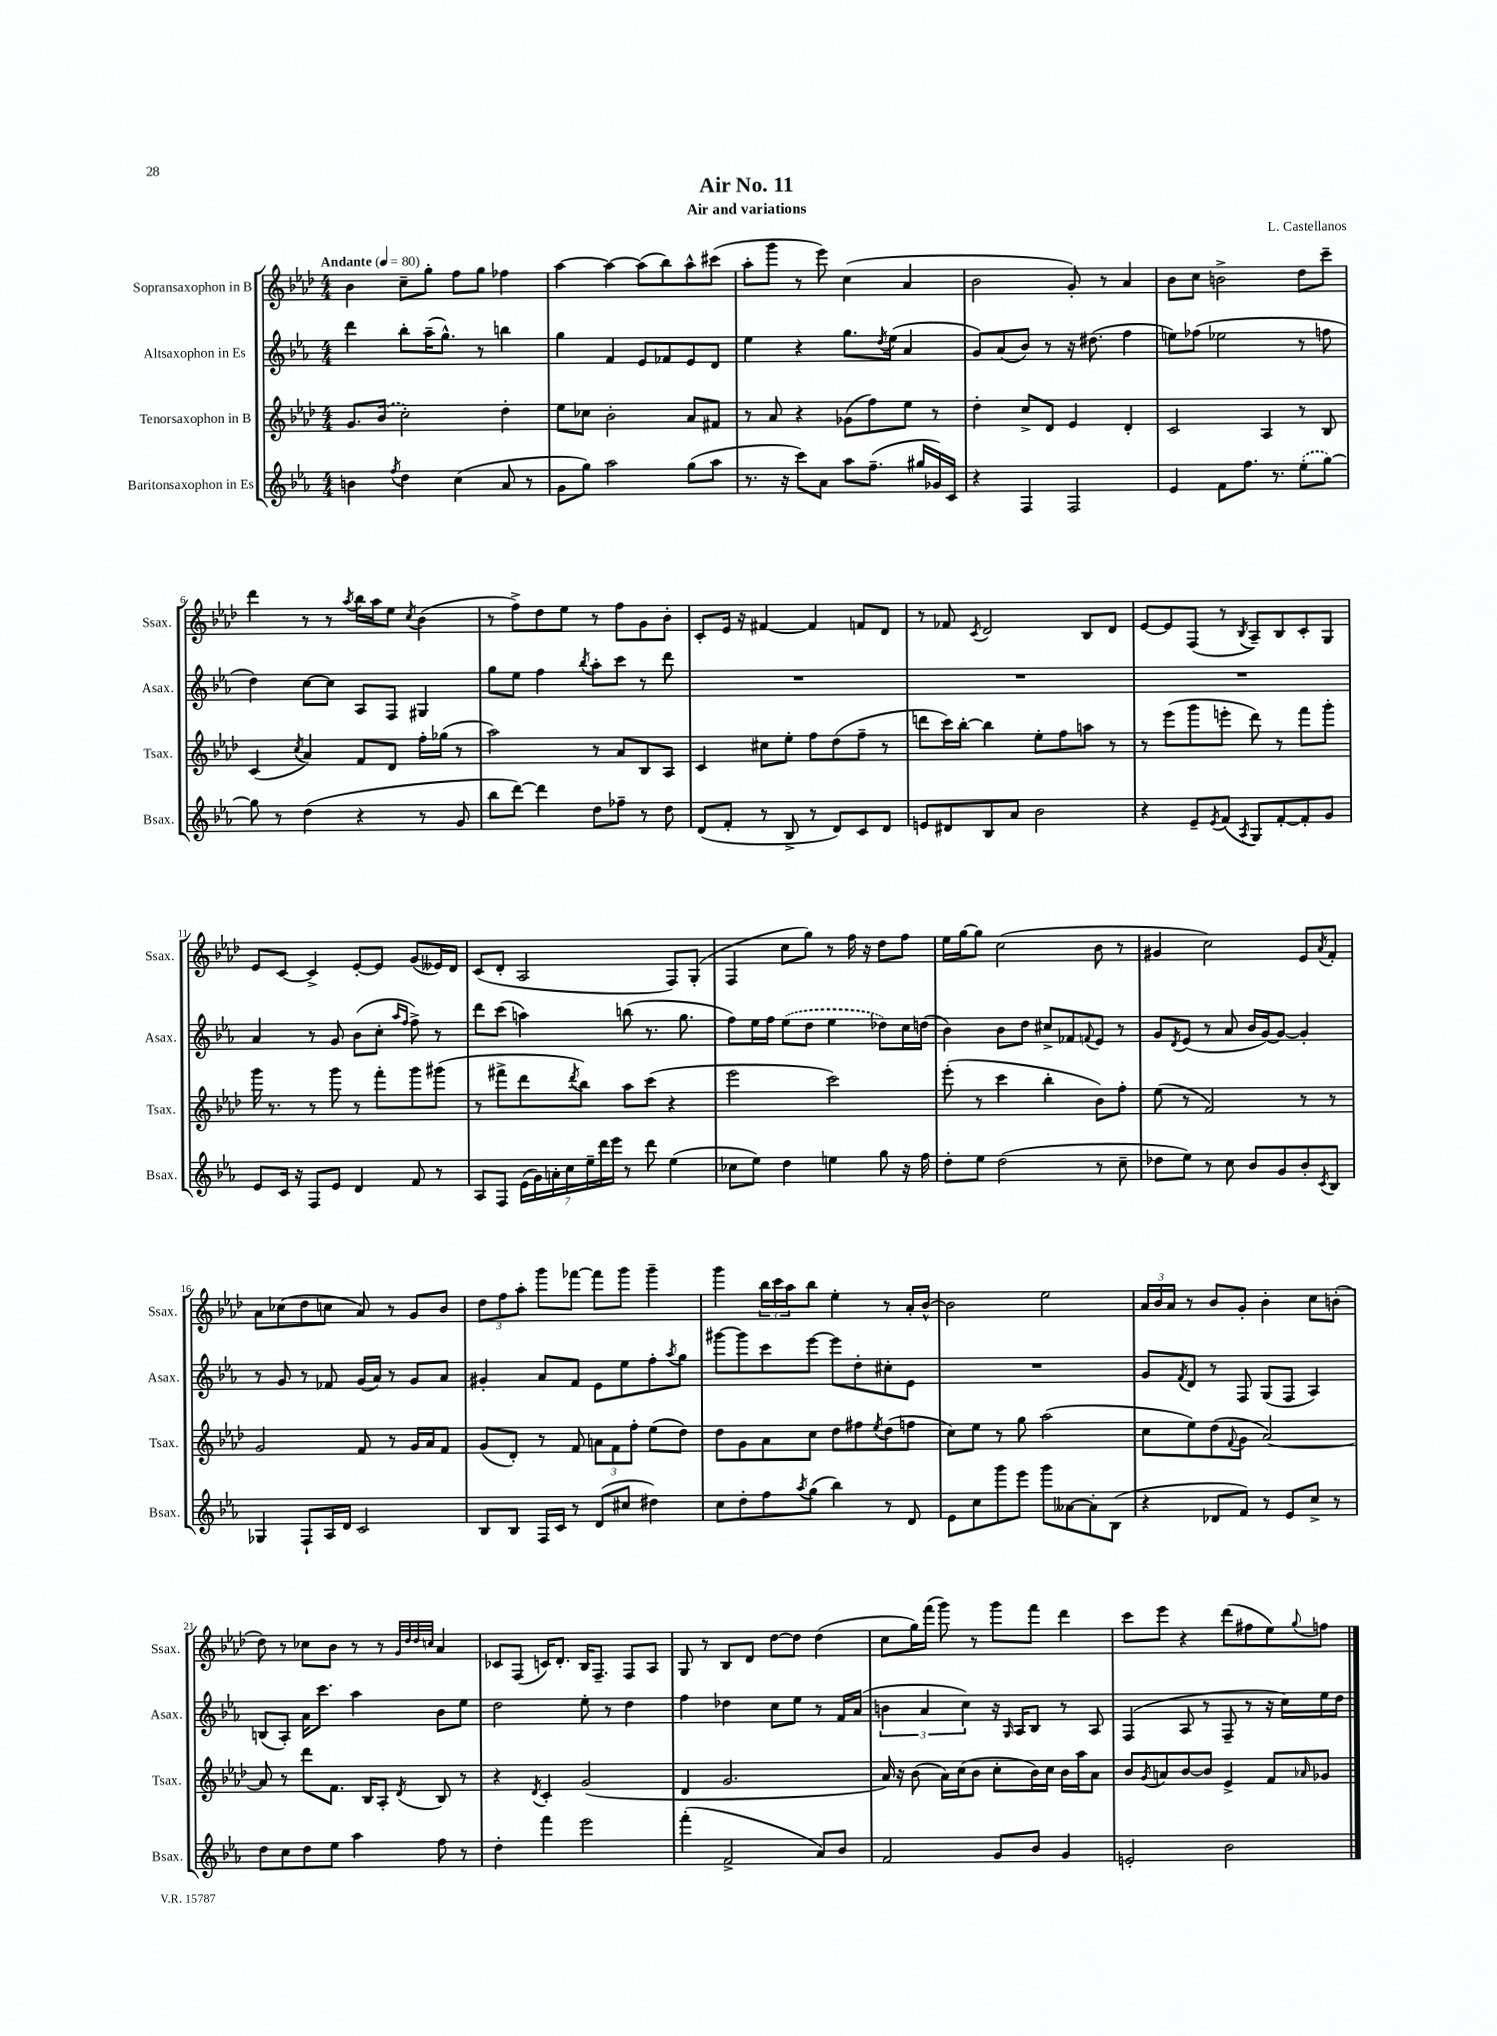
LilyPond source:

\header { title = "Air No. 11" composer = "L. Castellanos" subtitle = "Air and variations" }
<<
\new StaffGroup <<
\new Staff = "s0" \with { instrumentName = "Sopransaxophon in B" shortInstrumentName = "Ssax." } {
    \clef treble \key aes \major \numericTimeSignature \time 4/4 \tempo "Andante" 4 = 80
    bes'4 c''8-- g''8-. f''8 g''8 fes''4 |
    aes''4~ aes''4~ aes''8( bes''8) aes''8-^ cis'''8( |
    aes''8-. g'''8 r8 ees'''8) c''4( aes'4 |
    bes'2 g'8-.) r8 aes'4 |
    bes'8 c''8 b'2-> des''8 c'''8-- |
    des'''4 r8 r8 \acciaccatura { aes''8 } bes''16 aes''16 ees''8 \acciaccatura { c''8 } bes'4( |
    r8 f''8->) des''8 ees''8 r8 f''8 g'8 bes'8-. |
    c'8-. ees'16 r16 fis'4~ fis'4 f'8 des'8 |
    r8 fes'8 \acciaccatura { c'8 } des'2 bes8 des'8 |
    ees'8~ ees'8 f8( r8 \acciaccatura { bes8 } aes8--) bes8 c'8-. g8 |
    ees'8 c'8~ c'4-> ees'8~-. ees'8 g'8( eeses'16) des'16 |
    c'8( des'8-. aes2 f8) g8-.( |
    f4 c''8 g''8) r8 f''16 r16 des''8 f''8 |
    ees''16 g''16~ g''8 c''2( bes'8 r8 |
    gis'4 c''2) ees'8 \acciaccatura { aes'8 } f'8-. |
    aes'8 ces''8( des''8 c''8 aes'8) r8 g'8 bes'8 |
    \tuplet 3/2 { des''8 f''8 aes''8-. } g'''8 fes'''8~ fes'''8 g'''8 g'''4-- |
    g'''4 \tuplet 3/2 { bes''16 c'''16 aes''16 } bes''8 ees''4-. r8 aes'16-. bes'16~-^ |
    bes'2 ees''2 |
    \tuplet 3/2 { aes'16 bes'16 aes'16 } r8 bes'8 g'8-. bes'4-. c''8 b'8-.( |
    des''8) r8 ces''8 bes'8 r8 r8 \grace { g'32 des''32 des''32 c''32 } aes'4 |
    ces'8 f8( c'16) des'8.-. bes16 f8.-- f8 aes8 |
    g8 r8 bes8 des'8 des''8~ des''8 des''4( |
    c''8 g''16) f'''16( g'''8) r8 g'''8 f'''8 des'''4 |
    c'''8 ees'''8 r4 des'''8( fis''8 ees''8) \appoggiatura { g''8 } f''8 \bar "|." |
}
\new Staff = "s1" \with { instrumentName = "Altsaxophon in Es" shortInstrumentName = "Asax." } {
    \clef treble \key ees \major \numericTimeSignature \time 4/4
    d'''4 bes''8-. aes''16--( g''8.-^) r8 b''4 |
    g''4 f'4 ees'8 fes'8 ees'8 d'8 |
    ees''4 r4 g''8. \acciaccatura { d''8 } ees''16( aes'4 |
    g'8) aes'8( bes'8) r8 r16 dis''8.( f''4 |
    e''8) fes''8( ees''2 r8 f''8 |
    d''4) c''8~ c''8 aes8 f8 gis4 |
    g''8 ees''8 f''4 \acciaccatura { bes''8 } aes''8-. c'''8 r8 d'''8 |
    R1 |
    R1 |
    R1 |
    aes'4 r8 g'8 bes'8( c''8-. \grace { aes''16 f''16 } f''8->) r8 |
    d'''8 c'''8( a''4) b''8( r8. g''8. |
    f''8) ees''16 f''16 \once \slurDashed ees''8( d''8 ees''4 des''8) c''16 d''16( |
    bes'4) bes'8 d''8 cis''8-> fes'8 \appoggiatura { f'8 } ees'8 r8 |
    g'8 \acciaccatura { d'8 } ees'8( r8 aes'8 bes'16 g'16~) g'8~ g'4-. |
    r8 g'8 r8 fes'8 g'16( aes'16) r8 g'8 aes'8 |
    gis'4-. aes'8 f'8 ees'8 ees''8 f''8-. \acciaccatura { aes''8 } g''8 |
    gis'''8~ gis'''8 c'''8 ees'''8~ ees'''8 d''8-. cis''8-. ees'8 |
    R1 |
    g'8 \acciaccatura { f'8 } d'8 r8 f8 g8( f8 aes4) |
    b8( aes8-.) aes'16 c'''8. aes''4 bes'8 ees''8 |
    d''2 ees''8-. r8 d''4 |
    f''4 des''4 c''8 ees''8 r8 f'16 aes'16( |
    \tuplet 3/2 { b'4 aes'4 c''4) } r16 \grace { g16 } aes16 bes8 r8 aes8 |
    f4( aes8 r8 f8-- r8 r16 c''16) ees''16 d''16 \bar "|." |
}
\new Staff = "s2" \with { instrumentName = "Tenorsaxophon in B" shortInstrumentName = "Tsax." } {
    \clef treble \key aes \major \numericTimeSignature \time 4/4
    g'8. \once \slurDashed bes'16( c''2-.) des''4-. |
    ees''8 ces''8 bes'2-. aes'8 fis'8 |
    r8 aes'8 r4 ges'8( f''8) ees''8 r8 |
    des''4-. c''8-> des'8 ees'4 des'4-. |
    c'2 aes4 r8 bes8 |
    c'4( \acciaccatura { c''8 } aes'4) f'8 des'8 f''16-. ges''16( r8 |
    aes''2) r8 aes'8 bes8 aes8 |
    c'4 cis''8 ees''8-. f''8 des''8( f''8-- r8 |
    d'''8 c'''16) bes''16~-. bes''4 ees''8-. f''8 a''8 r8 |
    r8 ees'''8( g'''8 e'''8-. des'''8) r8 f'''8 g'''8-. |
    g'''16 r8. r8 g'''8 r8 f'''8-. g'''8 gis'''8( |
    r8 fis'''8-> des'''8 \acciaccatura { des'''8 } bes''8) aes''8 c'''8( r4 |
    ees'''2 c'''2) |
    ees'''8-.( r8 c'''4 bes''4-. bes'8) f''8-. |
    ees''8( r8 f'2) r8 r8 |
    g'2 f'8 r8 g'16 aes'16 f'8 |
    g'8( des'8-.) r8 f'8 \tuplet 3/2 { a'8 f'8 f''8-. } ees''8( des''8) |
    des''8 g'8 aes'8 c''8 des''8 fis''8 \acciaccatura { ees''8 } des''8( f''8 |
    c''8) ees''8 r8 g''8 aes''2( |
    c''8 ees''8) des''8( \appoggiatura { f'8 } g'8 aes'2~) |
    aes'8 r8 des'''8 f'8. bes16 aes8-. \acciaccatura { des'8 } bes8 r8 |
    r4 \acciaccatura { des'8 } c'4-. g'2( |
    des'4 g'2. |
    aes'16) r16 bes'8( aes'16) c''16( bes'8 c''8-. bes'16) c''16 bes'16 aes''16 aes'8 |
    bes'8 \acciaccatura { g'8 } a'8 bes'8~ bes'8 ees'4-> f'8 \grace { aes'16 } ges'8 \bar "|." |
}
\new Staff = "s3" \with { instrumentName = "Baritonsaxophon in Es" shortInstrumentName = "Bsax." } {
    \clef treble \key ees \major \numericTimeSignature \time 4/4
    b'4 \acciaccatura { f''8 } d''4 c''4( aes'8 r8 |
    g'8 g''8) aes''2 g''8( aes''8 |
    r8. r16 c'''8) aes'8 aes''8 f''8.--( gis''16 ges'16) c'16 |
    r4 f4 f2 |
    ees'4 f'8 f''8. r8. \once \slurDashed ees''8-.( g''8~) |
    g''8 r8 d''4( r4 r8 g'8 |
    bes''8 d'''8~) d'''4 d''8 fes''8-- r8 d''8 |
    d'8( f'8-. r8 bes8-> r8 d'8) c'8 d'8 |
    e'8 dis'8 bes8 aes'8 bes'2 |
    r4 ees'8-- \acciaccatura { ees'8 } f'8( \acciaccatura { aes8 } g8) f'8~-. f'8-. g'8 |
    ees'8 c'16 r16 f8 ees'8 d'4 f'8 r8 |
    aes8 f8 \tuplet 7/4 { ees'16( g'16) a'16-. c''16 ees''16-- d'''16 ees'''16 } r8 d'''8 ees''4( |
    ces''8 ees''8) d''4 e''4 g''8 r16 f''16 |
    d''8-. ees''8 d''2( r8 c''8-- |
    des''8 ees''8) r8 c''8 bes'8 g'8 bes'8-. \acciaccatura { c'8 } bes8 |
    ges4 f8-! aes16 d'16 c'2 |
    bes8 bes8 f16 c'16 r8 d'8( cis''8 dis''4) |
    c''8 d''8-. f''8 \acciaccatura { aes''8 } g''8( bes''4) r8 d'8 |
    ees'8 c''8 g'''8 ees'''8 g'''8 aeses'8~ aeses'8-. bes8( |
    r4 des'8 f'8) r8 ees'8 c''8-> r8 |
    d''8 c''8 d''8 ees''8 aes''4 f''8 r8 |
    d''4-. f'''4 ees'''2 |
    f'''4-.( f'2-> aes'8) bes'8 |
    f'2 g'8 bes'8 g'4 |
    e'2-. bes'2 \bar "|." |
}
>>
>>
